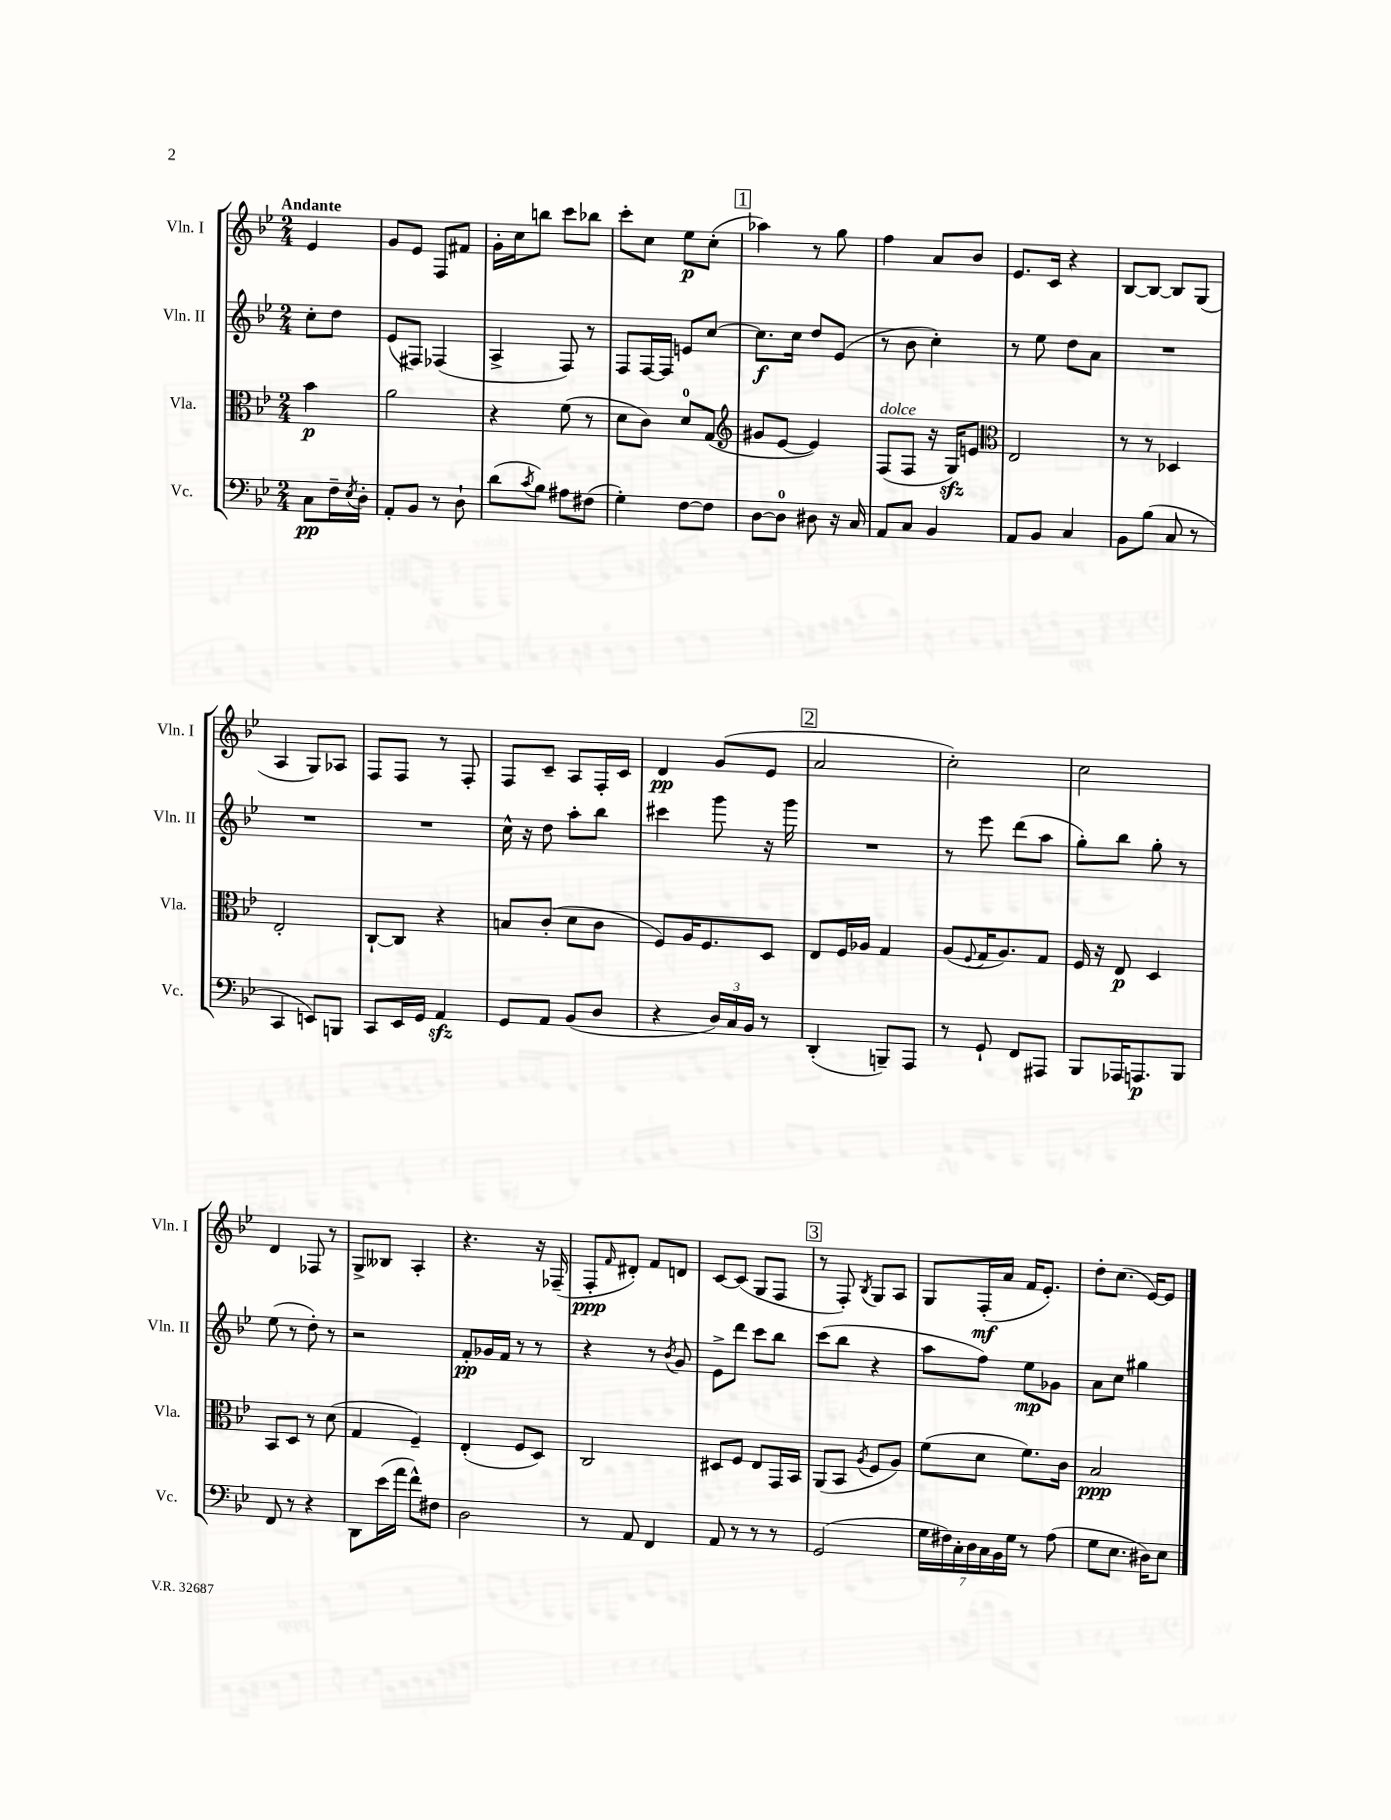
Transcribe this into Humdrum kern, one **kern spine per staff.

**kern	**dynam	**kern	**dynam	**kern	**dynam	**kern	**dynam
*part4	*part4	*part3	*part3	*part2	*part2	*part1	*part1
*staff4	*staff4	*staff3	*staff3	*staff2	*staff2	*staff1	*staff1
*I"Vc.	*	*I"Vla.	*	*I"Vln. II	*	*I"Vln. I	*
*I'Vc.	*	*I'Vla.	*	*I'Vln. II	*	*I'Vln. I	*
*clefF4	*	*clefC3	*	*clefG2	*	*clefG2	*
*k[b-e-]	*	*k[b-e-]	*	*k[b-e-]	*	*k[b-e-]	*
*M2/4	*	*M2/4	*	*M2/4	*	*M2/4	*
=	=	=	=	=	=	=	=
!	!	!	!	!	!	!LO:TX:a:B:t=Andante	!
8C\L	pp	4b-\	p	8cc'\L	.	4e-/	.
16F~\L	.	.	.	8dd\J	.	.	.
8qE-/	.	.	.	.	.	.	.
16D'\JJ	.	.	.	.	.	.	.
=1	=1	=1	=1	=1	=1	=1	=1
8AA'/L	.	2a\	.	(8e-/L	.	8g/L	.
8BB-/J	.	.	.	8F#X/J)	.	8e-/J	.
8r	.	.	.	(4F-X/	.	8F/L	.
8D`\	.	.	.	.	.	8f#X/J	.
=2	=2	=2	=2	=2	=2	=2	=2
(8d\L	.	4r	.	4A^/	.	16g'\LL	.
.	.	.	.	.	.	16cc\J	.
8qc/	.	.	.	.	.	.	.
8B-\J)	.	.	.	.	.	8bbn\J	.
8A#X\L	.	(8f\	.	8F/)	.	8ccc\L	.
(8F#X\J	.	8r	.	8r	.	8bb-X\J	.
=3	=3	=3	=3	=3	=3	=3	=3
4G'\)	.	8d\L	.	8F/L	.	8ccc'\L	.
.	.	8c\J)	.	[16F/L	.	8cc\J	.
.	.	.	.	16F/JJ]	.	.	.
[8F\L	.	8d/L	.	8en/L	.	8ee-\L	p
8F\J]	.	(8G/J	.	[8cc/J	.	(8cc'\J	.
!!LO:REH:place=s1:t=1
=4	=4	=4	=4	=4	=4	=4	=4
*	*	*clefG2	*	*	*	*	*
[8D\L	.	8g#X/L	.	8.cc\L]	f	4aa-X\)	.
8D\J]	.	[8e-/J	.	.	.	.	.
.	.	.	.	16cc\Jk	.	.	.
8D#X\	.	4e-/])	.	8dd/L	.	8r	.
16r	.	.	.	(8e-/J	.	8gg\	.
16C/	.	.	.	.	.	.	.
=5	=5	=5	=5	=5	=5	=5	=5
!	!	!LO:TX:a:i:t=dolce	!	!	!	!	!
8AA/L	.	(8F/L	.	8r	.	4ff\	.
8C/J	.	8F/J	.	8b-\	.	.	.
4BB-/	.	16r	.	4cc'\)	.	8a/L	.
.	.	16Gzz/KL)	.	.	.	.	.
.	.	8en/J	.	.	.	8b-/J	.
=6	=6	=6	=6	=6	=6	=6	=6
*	*	*clefC3	*	*	*	*	*
8AA/L	.	2E-/	.	8r	.	8.e-/L	.
8BB-/J	.	.	.	8ee-\	.	.	.
.	.	.	.	.	.	16c/Jk	.
4C/	.	.	.	8dd\L	.	4r	.
.	.	.	.	8a\J	.	.	.
=7	=7	=7	=7	=7	=7	=7	=7
8BB-\L	.	8r	.	2r	.	[8B-/L	.
(8B-\J	.	8r	.	.	.	8B-/J_	.
8C/	.	4D-X/	.	.	.	8B-/L]	.
8r	.	.	.	.	.	(8G/J	.
!!LO:LB:g=z
=8	=8	=8	=8	=8	=8	=8	=8
4CC/	.	2E-'/	.	2r	.	4A/	.
8EEn/L)	.	.	.	.	.	8G/L)	.
8BBBn/J	.	.	.	.	.	8A-X/J	.
=9	=9	=9	=9	=9	=9	=9	=9
8CC/L	.	[8C`/L	.	2r	.	8F/L	.
16EE-/L	.	8C/J]	.	.	.	8F/J	.
16GG/JJ	.	.	.	.	.	.	.
4AAzz/	.	4r	.	.	.	8r	.
.	.	.	.	.	.	8F'/	.
=10	=10	=10	=10	=10	=10	=10	=10
8GG/L	.	8Bn/L	.	16cc^^\	.	8F/L	.
.	.	.	.	16r	.	.	.
8AA/J	.	(8c'/J	.	8dd\	.	8c~/J	.
(8BB-/L	.	8d\L	.	8aa'\L	.	8A/L	.
8D/J	.	8c\J	.	8bb-\J	.	16F'/L	.
.	.	.	.	.	.	16c/JJ	.
=11	=11	=11	=11	=11	=11	=11	=11
4r	.	8F/L)	.	4ccc#X\	.	4d/	pp
.	.	16A/K	.	.	.	.	.
.	.	8.F/	.	.	.	.	.
24D/LL)	.	.	.	8ggg\	.	(8g/L	.
24C/	.	.	.	.	.	.	.
24BB-/JJ	.	.	.	.	.	.	.
8r	.	8D/J	.	16r	.	8e-/J	.
.	.	.	.	16ggg\	.	.	.
!!LO:REH:place=s1:t=2
=12	=12	=12	=12	=12	=12	=12	=12
(4DD'/	.	8E-/L	.	2r	.	2a/	.
.	.	16F/L	.	.	.	.	.
.	.	16A-X/JJ	.	.	.	.	.
8BBBn~/L)	.	4G/	.	.	.	.	.
8AAA/J	.	.	.	.	.	.	.
=13	=13	=13	=13	=13	=13	=13	=13
8r	.	(8A/L	.	8r	.	2cc'\)	.
.	.	8qqF/	.	.	.	.	.
8GG`/	.	16G/K	.	8eee-\	.	.	.
.	.	8.A/)	.	.	.	.	.
8FF/L	.	.	.	(8ddd\L	.	.	.
8AAA#X/J	.	8G/J	.	8aa\J	.	.	.
=14	=14	=14	=14	=14	=14	=14	=14
8BBB-/L	.	16F/	.	8gg'\L)	.	2cc\	.
.	.	16r	.	.	.	.	.
16AAA-X/K	.	8E-/	p	8bb-\J	.	.	.
8.AAAn/	p	.	.	.	.	.	.
.	.	4D/	.	8gg'\	.	.	.
8BBB-/J	.	.	.	8r	.	.	.
!!LO:LB:g=z
=15	=15	=15	=15	=15	=15	=15	=15
8FF/	.	8BB-/L	.	(8ee-\	.	4d/	.
8r	.	8D/J	.	8r	.	.	.
4r	.	8r	.	8dd'\)	.	8F-X/	.
.	.	(8d\	.	8r	.	8r	.
=16	=16	=16	=16	=16	=16	=16	=16
8DD\L	.	4G/	.	2r	.	8G^/L	.
(16e-\L	.	.	.	.	.	8B--X/J	.
16a\JJ	.	.	.	.	.	.	.
8f^^\L)	.	4F~/)	.	.	.	4A'/	.
8F#X\J	.	.	.	.	.	.	.
=17	=17	=17	=17	=17	=17	=17	=17
2D\	.	(4E-'/	.	8f'/L	pp	4.r	.
.	.	.	.	16g-X/L	.	.	.
.	.	.	.	16f/JJ	.	.	.
.	.	8F/L	.	8r	.	.	.
.	.	8D/J)	.	8r	.	16r	.
.	.	.	.	.	.	(16F-X~/	.
=18	=18	=18	=18	=18	=18	=18	=18
8r	.	2C/	.	4r	.	8F'/L	ppp
.	.	.	.	.	.	16qqf/	.
8AA/	.	.	.	.	.	8d#X'/J)	.
4FF/	.	.	.	8r	.	8f/L	.
.	.	.	.	8qb-/	.	.	.
.	.	.	.	8g/	.	8dn/J	.
=19	=19	=19	=19	=19	=19	=19	=19
8AA/	.	8D#X/L	.	8e-^\L	.	[8c/L	.
8r	.	8F/J	.	8ddd\J	.	(8c/J]	.
8r	.	8E-/L	.	8ccc\L	.	8G/L	.
8r	.	16GG/L	.	8bb-\J	.	8F/J	.
.	.	16BB-/JJ	.	.	.	.	.
!!LO:REH:place=s1:t=3
=20	=20	=20	=20	=20	=20	=20	=20
(2GG/	.	(8AA/L	.	(8ccc\L	.	8r	.
.	.	8BB-/J	.	8bb-\J	.	8F'/)	.
.	.	8qA/	.	.	.	8qB-/	.
.	.	8F/L	.	4r	.	8G/L	.
.	.	8A/J)	.	.	.	8A/J	.
=21	=21	=21	=21	=21	=21	=21	=21
28G\LL	.	(8f\L	.	8aa\L	.	8G/L	.
28F#X\)	.	.	.	.	.	.	.
28C'\	.	.	.	.	.	.	.
28D\	.	.	.	.	.	.	.
.	.	8d\J	.	8ff\J)	.	(16F'/L	mf
28C\	.	.	.	.	.	.	.
28BB-\	.	.	.	.	.	.	.
.	.	.	.	.	.	16a/JJ	.
28G\JJ	.	.	.	.	.	.	.
8r	.	8.f\L)	.	8ee-\L	mp	16f/KL	.
.	.	.	.	.	.	8.e-'/J)	.
(8A\	.	.	.	8g-X\J	.	.	.
.	.	16c\Jk	.	.	.	.	.
=22	=22	=22	=22	=22	=22	=22	=22
8G\L	.	2B-/	ppp	8a\L	.	8dd'\L	.
8.E-\J	.	.	.	8cc\J	.	(8.cc\J	.
.	.	.	.	4gg#X\	.	.	.
16D#X\KL)	.	.	.	.	.	[16e-/KL)	.
8E-\J	.	.	.	.	.	8e-/J]	.
==	==	==	==	==	==	==	==
*-	*-	*-	*-	*-	*-	*-	*-
